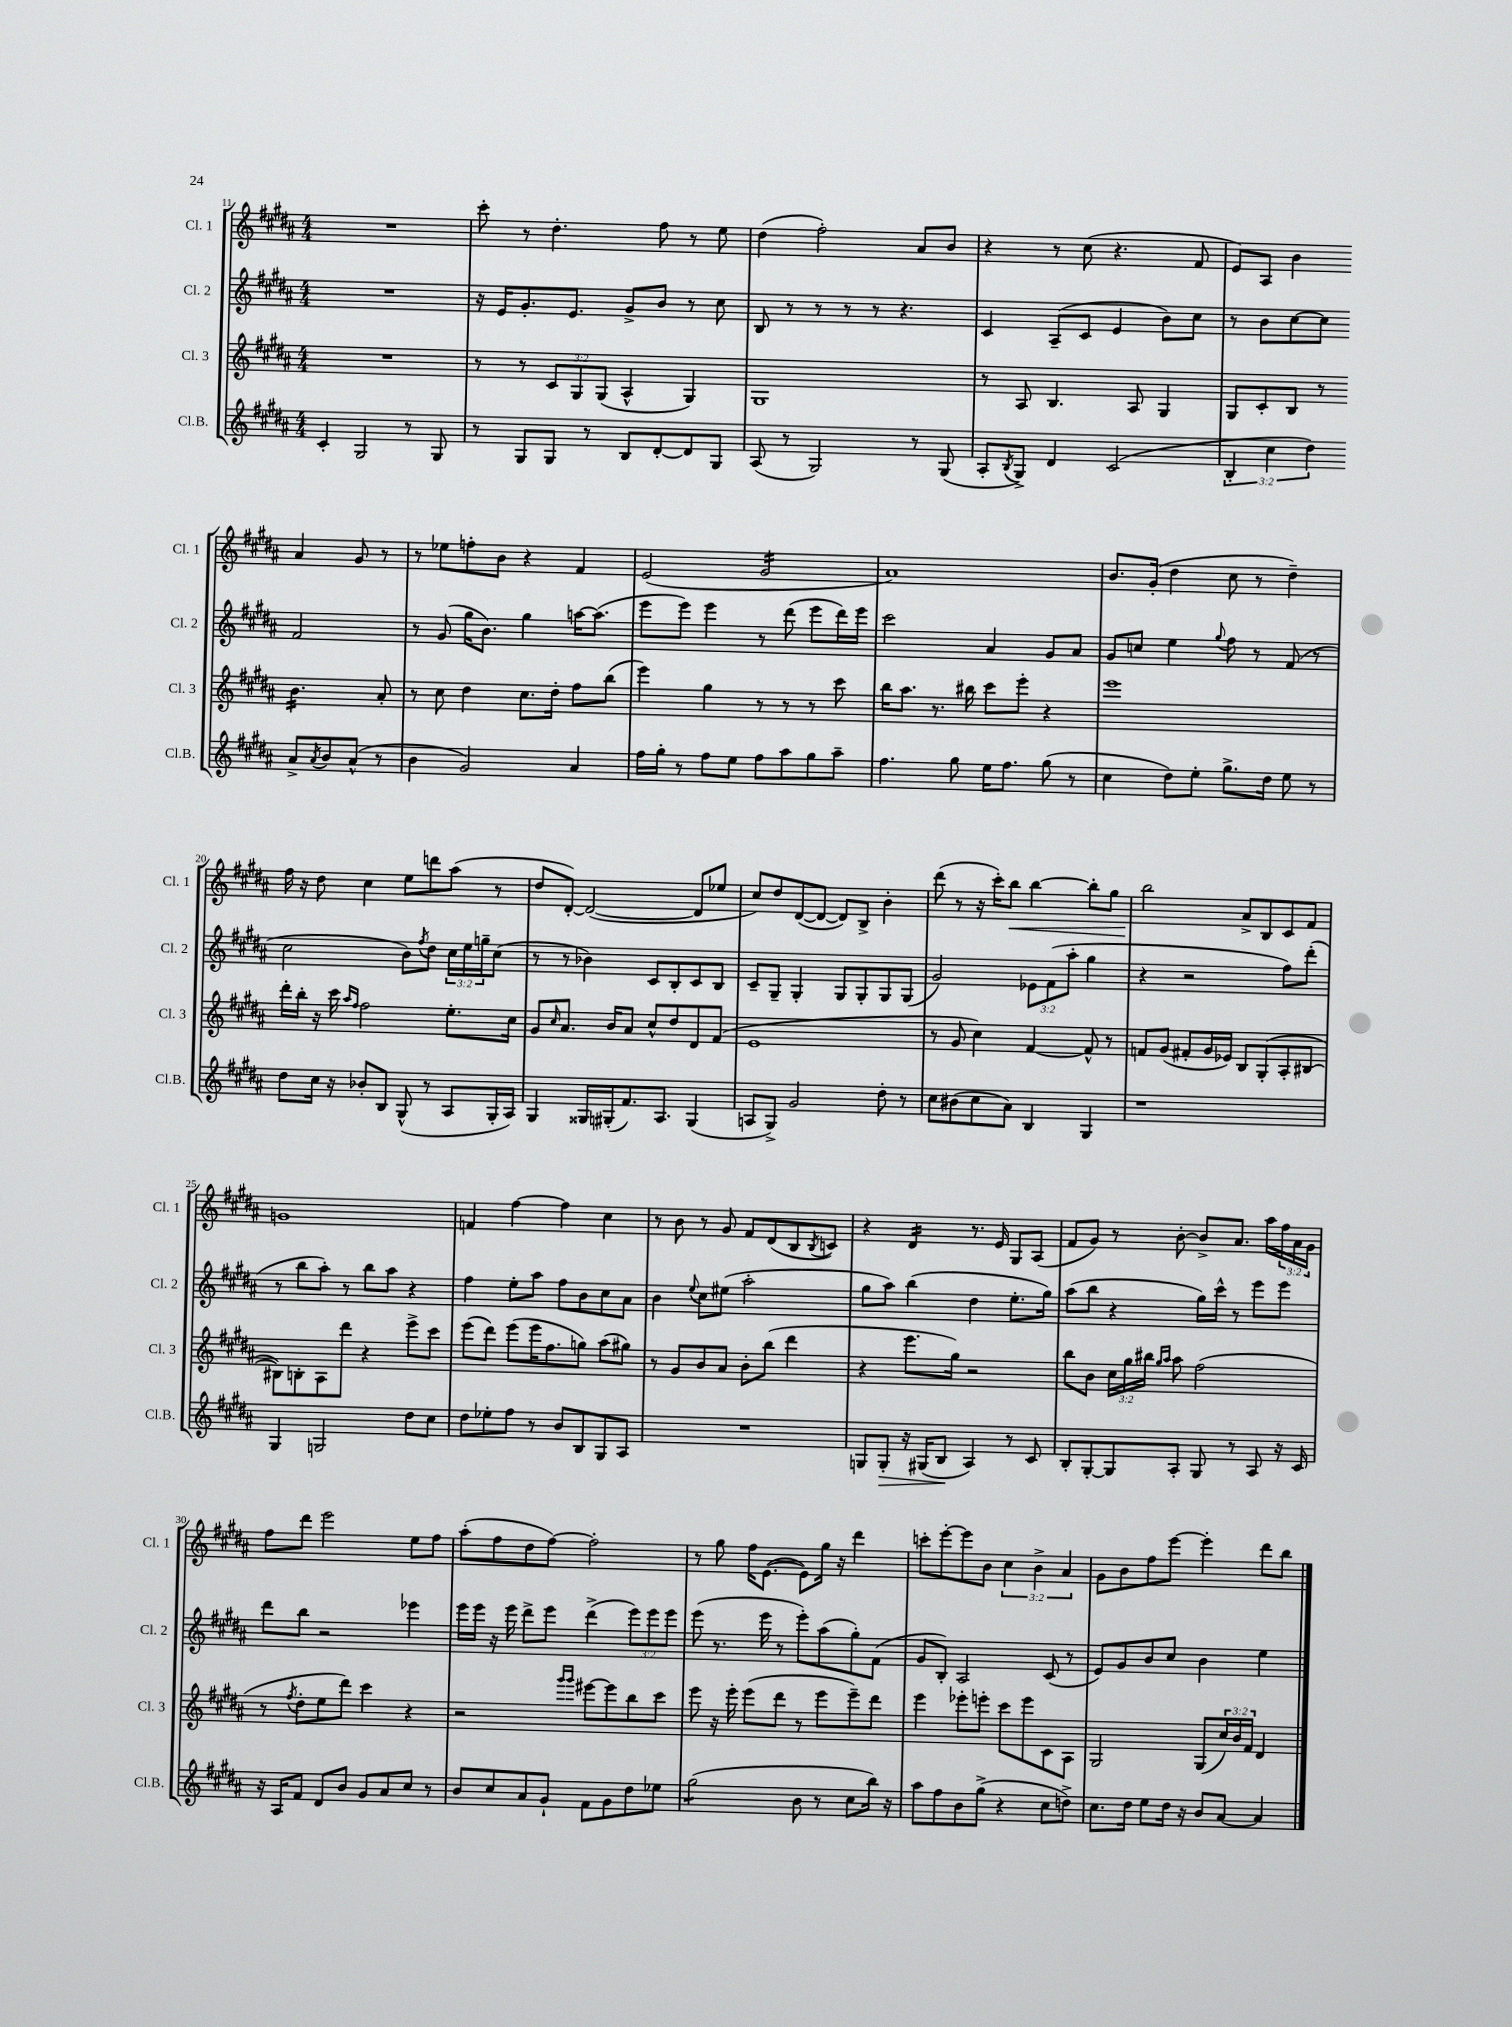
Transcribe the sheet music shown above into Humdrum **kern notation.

**kern	**kern	**kern	**kern
*staff4	*staff3	*staff2	*staff1
*clefG2	*clefG2	*clefG2	*clefG2
*k[f#c#g#d#a#]	*k[f#c#g#d#a#]	*k[f#c#g#d#a#]	*k[f#c#g#d#a#]
*M4/4	*M4/4	*M4/4	*M4/4
4c#'/	1r	1r	1r
2G#/	.	.	.
8r	.	.	.
8G#/	.	.	.
=	=	=	=
8r	8r	16r	8ccc#'\
.	.	16e/LK	.
8G#/L	8r	8.g#'/	8r
8G#/J	12c#/L	.	4.dd#'\
.	.	8.e/J	.
.	12G#/	.	.
8r	.	.	.
.	(12G#/J	.	.
8B/L	4A#^^/	8g#^/L	.
[8d#'/	.	8b/J	8ff#\
8d#/]	4G#/)	8r	8r
8G#/J	.	8cc#\	8ee\
=	=	=	=
(8A#/	1G#	8B/	(4dd#\
8r	.	8r	.
2G#/)	.	8r	2ff#'\)
.	.	8r	.
.	.	8r	.
.	.	4.r	.
8r	.	.	8a#/L
(8G#/	.	.	8b/J
=	=	=	=
8A#'/L	8r	4c#/	4r
8qB/	.	.	.
8G#^/J)	8A#/	.	.
4d#/	4.B/	(8A#~/L	8r
.	.	8c#/J	(8cc#\
(2c#/	.	4e/	4.r
.	8A#/	.	.
.	4G#/	8b\L)	.
.	.	8cc#\J	8f#/
=	=	=	=
6B'/	8G#/L	8r	8e/L)
.	8c#'/	8b\L	8A#/J
6cc#\	.	.	.
.	8B/J	[8cc#\	4b\
6dd#\)	.	.	.
.	8r	8cc#\]J	.
8a#^/L	4.b\	2f#/	4a#/
8qa#/	.	.	.
8b/	.	.	.
(8a#^^/J	.	.	8g#/
8r	8a#'/	.	8r
=	=	=	=
4b\	8r	8r	8r
.	8cc#\	(8g#/	8ee-\L
2g#/)	4dd#\	16gg#\LK	8ff'\
.	.	8.b\J)	.
.	.	.	8b\J
.	8.cc#\L	4gg#\	4r
.	16dd#'\Jk	.	.
4a#/	8ff#\L	[16aa\LK	4f#/
.	.	(8.aa\]J	.
.	(8bb\J	.	.
=	=	=	=
16ff#\LL	4eee\)	8eee\L	(2e/
16gg#'\JJ	.	.	.
8r	.	8eee\J)	.
8ff#\L	4gg#\	4eee\	.
8ee\J	.	.	.
8ff#\L	8r	8r	2g#/
8aa#\	8r	(8ddd#\	.
8gg#\	8r	8eee\L	.
8aa#~\J	8ccc#\	16ddd#\L)	.
.	.	16eee\JJ	.
=	=	=	=
4.ff#\	16bb\LK	2ccc#\	1a#)
.	8.aa#\J	.	.
.	8.r	.	.
8gg#\	.	.	.
.	16bb#\	.	.
16ee\LK	8ccc#\L	4a#/	.
8.ff#\J	.	.	.
.	8eee'\J	.	.
(8gg#\	4r	8g#/L	.
8r	.	8a#/J	.
=	=	=	=
4cc#\	1eee	8g#/L	8.b/L
.	.	8cc/J	.
.	.	.	(16g#'/Jk
8dd#\L)	.	4ee\	4dd#\
8ee'\J	.	.	.
.	.	8qqgg#/	.
8.gg#^\L	.	8ff#\	8cc#\
.	.	8r	8r
16dd#\Jk	.	.	.
8ee\	.	(8f#/	4dd#~\)
8r	.	8r	.
=	=	=	=
8dd#\L	16ddd#'\LL	2cc#\	16ff#\
.	16bb'\JJ	.	16r
16cc#\Jk	16r	.	8dd#\
16r	16ccc#\	.	.
.	16qqaa#/LL	.	.
.	16qqff#/JJ	.	.
8b-'/L	2ff#\	.	4cc#\
8B/J	.	.	.
(8G#^^/	.	8b\L)	8ee\L
.	.	8qff#/	.
8r	.	8dd#\J	8ddd\
8A#/L	8.ee'\L	24cc#\LL	(8aa#\J
.	.	24ee\	.
.	.	24gg~\J	.
16G#'/L	.	(8cc#\J	8r
16A#/JJ)	16cc#\Jk	.	.
=	=	=	=
4G#/	8g#/L	8r	8dd#/L
.	16qqcc#/	.	.
.	8.a#/J	8r	[8d#'/J)
16G##/LL	.	4b-\)	(2d#/_
(16G#'/J	16b/LK	.	.
8.f#/)	8a#/J	.	.
.	8cc#^^/L	8c#/L	.
8.A#/J	.	.	.
.	8dd#/	8B'/	.
(4G#/	8d#/	8c#/	8d#/]L
.	(8f#/J	8B/J	8ee-/J
=	=	=	=
8A/L	1e	8c#~/L	8cc#/L)
8G#^/J)	.	8G#~/J	8dd#/
2g#/	.	4G#'/	([8d#/
.	.	.	8d#/_J
.	.	8G#/L	8d#/]L)
.	.	8G#'/	8B^/J
8dd#'\	.	8G#/	4b'\
8r	.	(8G#/J	.
=	=	=	=
8cc#\L	8r	2g#/)	(8ddd#\
(8b#\	8g#/	.	8r
8cc#\	4cc#\)	.	16r
.	.	.	16ccc#'\LK)
8a#\J)	.	.	8bb\J
4B/	[4f#/	12e-\L	[4bb\
.	.	(12f#\	.
.	.	12aa#'\J	.
4G#/	8f#^^/]	4gg#\	8bb'\]L
.	8r	.	8gg#\J
=	=	=	=
1r	8f/L	4r	2bb\
.	(8g#/J	.	.
.	8f#'/L	2r	.
.	16g#/L	.	.
.	16e-/JJ)	.	.
.	8B/L	.	8a#^/L
.	(8G#'/	.	8B/
.	8A#'/	8ff#\L)	8c#/
.	[8B#/J	(8ddd#'\J	8f#/J
=	=	=	=
4G#/	8B#\]L)	8r	1g
.	8B'\	8bb\L	.
2G/	8A#\	8aa#'\J)	.
.	8ddd#\J	8r	.
.	4r	8bb\L	.
.	.	8aa#\J	.
8dd#\L	8eee^\L	4r	.
8cc#\J	8ccc#\J	.	.
=	=	=	=
8dd#\L	(8eee\L	4ff#\	4f/
8ee-'\	8ddd#\J)	.	.
8ff#\J	(8eee\L	8ee'\L	[4ff#\
8r	16eee\K	8aa#\J	.
.	8.ff#\	.	.
8b/L	.	8ff#\L	4ff#\]
8B/	8gg\J)	8b\	.
8G#/	(8aa#\L	8cc#\	4cc#\
8A#/J	8gg#\J)	8a#\J	.
=	=	=	=
1r	8r	4b\	8r
.	8g#/L	.	8b\
.	.	8qqee/	.
.	8b/	8cc#\L	8r
.	8a#/J	(8ee#\J	8g#/
.	8b'\L	2aa#'\	8f#/L
.	(8bb\J	.	(8d#/
.	4ddd#\	.	8B/
.	.	.	8qB/
.	.	.	8c/J)
=	=	=	=
8G/L	4r	8gg#\L	4r
8G'/J	.	8aa#\J)	.
16r	8.eee\L	(4bb\	4d#/
(16G#/LK	.	.	.
8B/J	.	.	.
.	16gg#\Jk)	.	.
4A#/)	2r	4dd#\	8.r
.	.	.	16e/
8r	.	8.ee'\L	8G#/L
8c#/	.	.	(8A#/J
.	.	16gg#\Jk)	.
=	=	=	=
8B'/L	8bb\L	(8aa#\L	8f#/L
[8G#'/	8b\J	8bb\J	8g#/J)
8G#/]	24cc#\LL	4r	8r
.	24gg#\	.	.
.	24bb#\JJ	.	.
.	16qqgg#/LL	.	.
.	16qqaa#/JJ	.	.
8A#'/J	8aa#\	.	[8b'\
8G#/	(2ff#\	16gg#\LL)	8b^/]L
.	.	16ccc#^^\JJ	.
8r	.	8r	8.a#/J
8A#/	.	8eee\L	.
.	.	.	16aa#\LL
16r	.	8eee\J	24ff#\
.	.	.	24a#\
16c#/	.	.	.
.	.	.	24g#\JJ
=	=	=	=
16r	8r	8ddd#\L	8ff#\L
16A#/LK	.	.	.
.	8qff#/	.	.
8f#/J	8dd#'\L	8bb\J	8ddd#\J
8d#/L	8ee\	2r	2eee\
8b/J	8ddd#\J)	.	.
8g#/L	4ccc#\	.	.
8a#/	.	.	.
8cc#/J	4r	4eee-\	8ee\L
8r	.	.	8ff#\J
=	=	=	=
8b/L	2r	16eee\LL	(8aa#'\L
.	.	16eee\JJ	.
8cc#/	.	16r	8ff#\
.	.	16eee\	.
8a#/	.	8ddd#^\L	8dd#\
8g#`/J	.	8eee\J	[8ff#\J)
.	16qqggg#/LL	.	.
.	16qqggg#/JJ	.	.
8f#\L	[8eee#\L	(4ddd#^\	2ff#'\]
8g#\	8eee#\]	.	.
8dd#\	8bb\	12eee\L)	.
.	.	12eee\	.
8ee-\J	8ccc#\J	.	.
.	.	12eee\J	.
=	=	=	=
(2gg#\	8eee\	(8eee\	8r
.	16r	8.r	8gg#\
.	16eee'\	.	.
.	(8eee\L	.	16ff#\LK
.	.	16eee\	([8.e\J
.	8ddd#\J	8r	.
8b\	8r	8eee'\L)	8e\]L)
8r	8eee\L	(8aa#\	16gg#\Jk
.	.	.	16r
8cc#\L	8eee~\)	8gg#'\)	4ddd#\
16bb\Jk)	8ddd#\J	(8f#\J	.
16r	.	.	.
=	=	=	=
8aa#\L	4eee\	8g#/L	8ccc'\L
8ff#\	.	8B'/J)	[8eee'\
8b\	8eee-'\L	2A#/	8eee\]
(8gg#^\J	8eee'\J	.	8b\J
4r	8ccc#\L	.	6cc#\
.	8eee\	.	.
.	.	.	6b^\
8cc#\L	8c#\	(8c#/	.
.	.	.	6a#/
8dd^\J)	8A#\J	8r	.
=	=	=	=
8.cc#\L	2G#/	8e/L)	8g#\L
.	.	8g#/	8b\
16dd#\Jk	.	.	.
8ee\L	.	8b/	8ff#\
16dd#\Jk	.	8cc#/J	[8eee\J
16r	.	.	.
8b/L	(8G#/L	4b\	4eee'\]
[8a#/J	24cc#/L)	.	.
.	24b/	.	.
.	24f#/JJ	.	.
4a#/]	4d#/	4ee\	8ddd#\L
.	.	.	8bb\J
==	==	==	==
*-	*-	*-	*-
